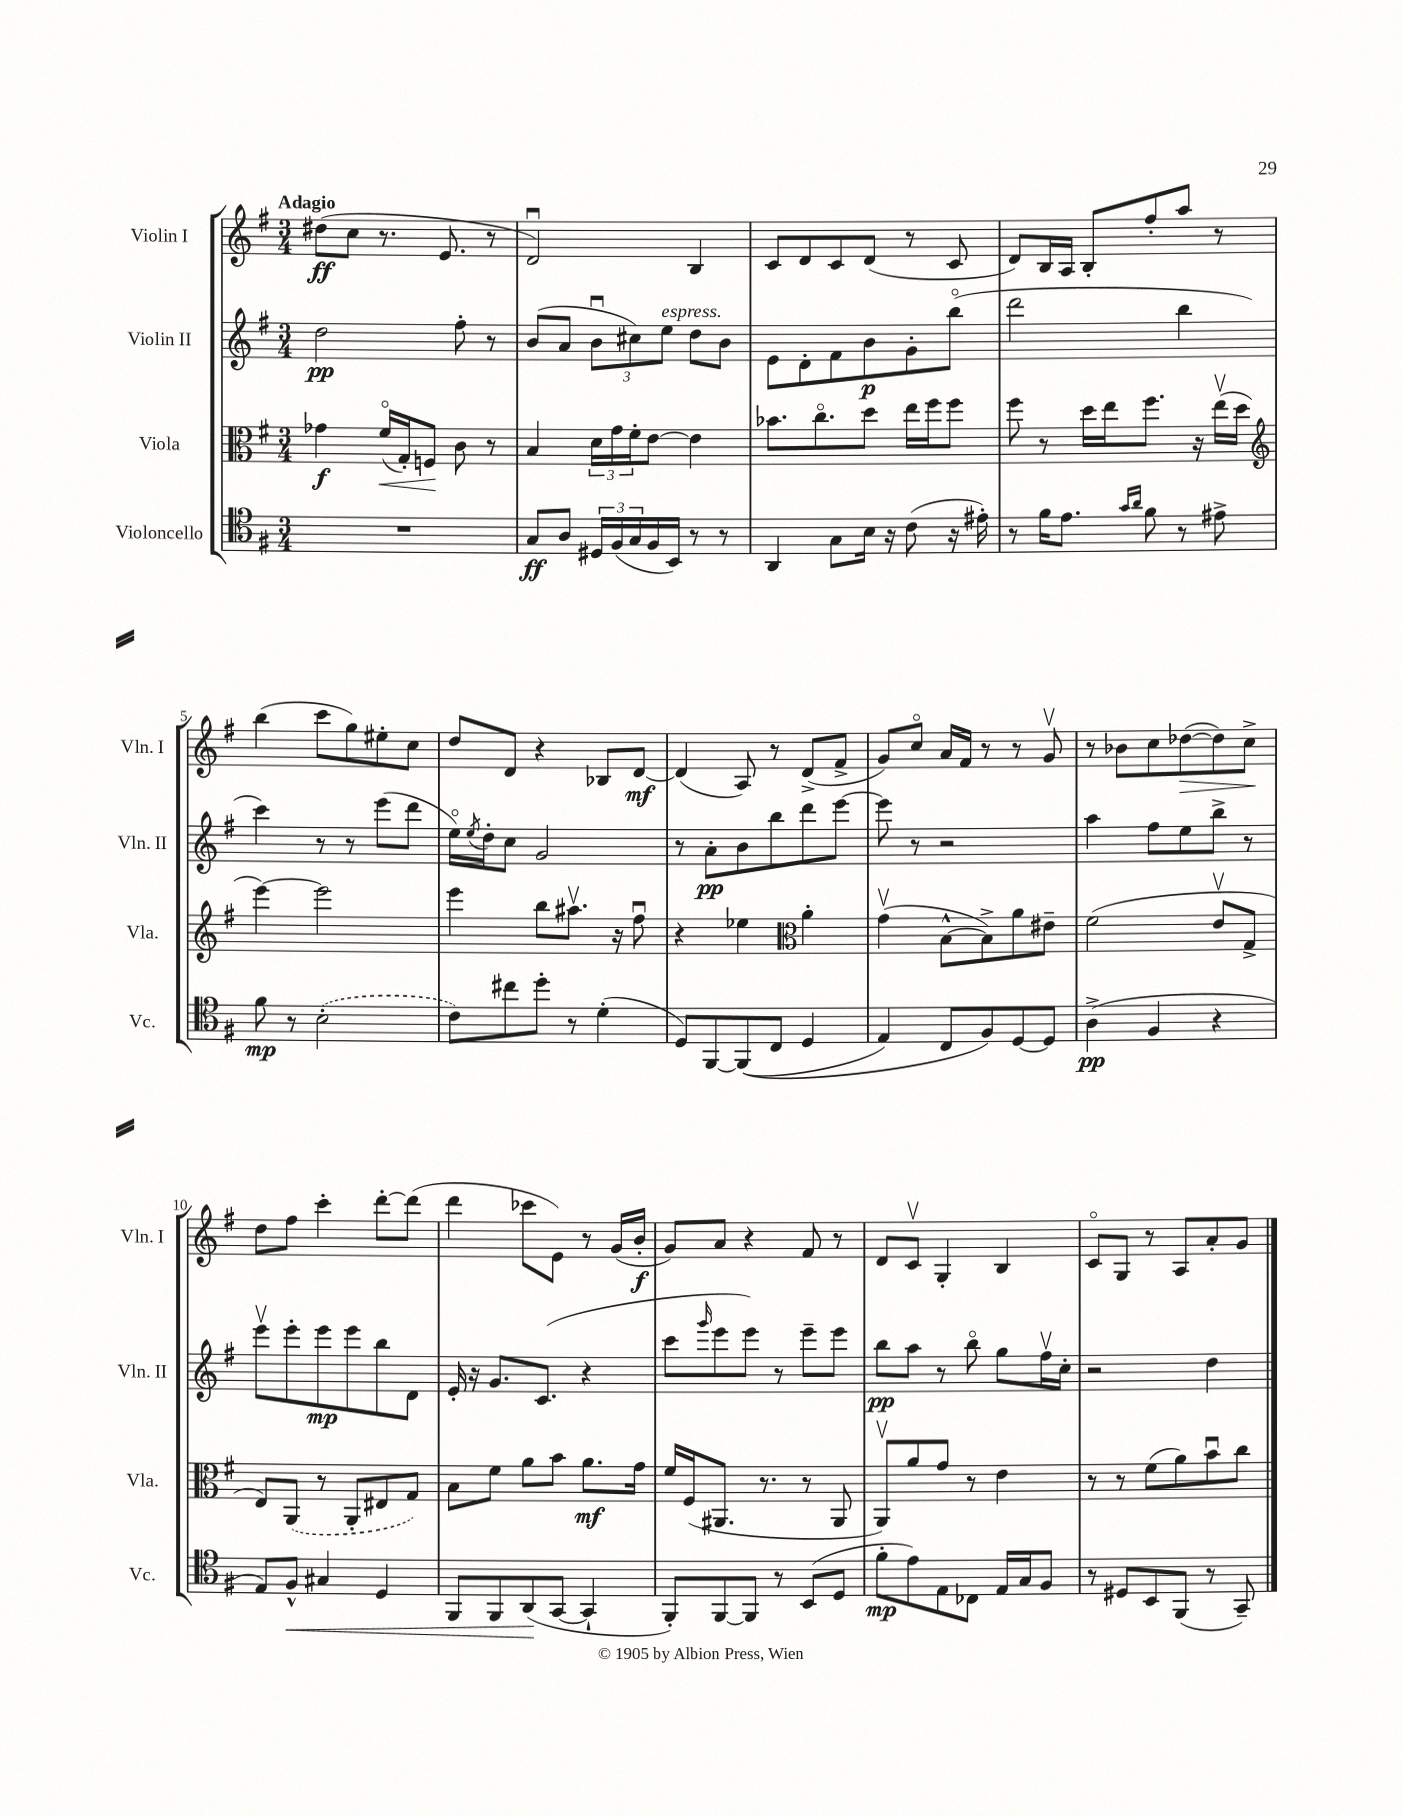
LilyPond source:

<<
\new StaffGroup <<
\new Staff = "s0" \with { instrumentName = "Violin I" shortInstrumentName = "Vln. I" } {
    \clef treble \key g \major \numericTimeSignature \time 3/4 \tempo "Adagio"
    dis''8\ff( c''8 r8. e'8. r8 |
    d'2\downbow) b4 |
    c'8 d'8 c'8 d'8( r8 c'8 |
    d'8) b16 a16 b8-. fis''8-. a''8 r8 |
    b''4( c'''8 g''8) eis''8-. c''8 |
    d''8 d'8 r4 bes8 d'8~\mf |
    d'4( a8) r8 d'8->( fis'8-> |
    g'8) c''8\flageolet a'16 fis'16 r8 r8 g'8\upbow |
    r8 bes'8 c''8 des''8~\>( des''8) c''8->\! |
    d''8 fis''8 c'''4-. d'''8~-. d'''8( |
    d'''4 ces'''8 e'8) r8 g'16( b'16-.\f |
    g'8) a'8 r4 fis'8 r8 |
    d'8 c'8\upbow g4-. b4 |
    c'8\flageolet g8 r8 a8 a'8-. g'8 \bar "|." |
}
\new Staff = "s1" \with { instrumentName = "Violin II" shortInstrumentName = "Vln. II" } {
    \clef treble \key g \major \numericTimeSignature \time 3/4
    d''2\pp fis''8-. r8 |
    b'8( a'8 \tuplet 3/2 { b'8\downbow cis''8) e''8^\markup { \italic "espress." } } d''8 b'8 |
    e'8 d'8-. fis'8 b'8\p g'8-. b''8\flageolet( |
    d'''2 b''4 |
    c'''4) r8 r8 e'''8( d'''8 |
    e''16\flageolet) \acciaccatura { e''8 } d''16-. c''8 g'2 |
    r8 a'8-.\pp b'8 b''8 d'''8 e'''8~ |
    e'''8 r8 r2 |
    a''4 fis''8 e''8 b''8-> r8 |
    e'''8\upbow e'''8-. e'''8\mp e'''8 b''8 d'8 |
    e'16-. r16 g'8. c'8.( r4 |
    c'''8 \grace { g'''16 } e'''8 e'''8) r8 e'''8-- e'''8 |
    b''8\pp a''8 r8 b''8\flageolet g''8 fis''16\upbow c''16-. |
    r2 d''4 \bar "|." |
}
\new Staff = "s2" \with { instrumentName = "Viola" shortInstrumentName = "Vla." } {
    \clef alto \key g \major \numericTimeSignature \time 3/4
    ges'4\f fis'16\flageolet\<( g16-.) f8\! c'8 r8 |
    b4 \tuplet 3/2 { d'16 g'16 fis'16-. } e'8~ e'4 |
    bes'8. c''8.\flageolet d''8 e''16 fis''16 fis''8 |
    fis''8 r8 d''16 e''16 fis''8. r16 e''16\upbow( d''16 |
    \clef treble e'''4~) e'''2 |
    e'''4 b''8 ais''8.\upbow r16 fis''8\downbow |
    r4 ees''4 \clef alto a'4-. |
    g'4\upbow( b8~-^ b8->) a'8 eis'8-- |
    fis'2( e'8\upbow g8-> |
    e8) \once \slurDashed a,8( r8 a,8-. eis8 g8) |
    b8 fis'8 a'8 b'8 a'8.\mf g'16 |
    fis'16 fis16( ais,8. r8. r8 ais,8 |
    a,8\upbow) a'8 g'8 r8 e'4 |
    r8 r8 fis'8( a'8) b'8\downbow c''8 \bar "|." |
}
\new Staff = "s3" \with { instrumentName = "Violoncello" shortInstrumentName = "Vc." } {
    \clef tenor \key g \major \numericTimeSignature \time 3/4
    R2. |
    g8\ff a8 \tuplet 3/2 { dis16 fis16( g16 } fis16 b,16) r8 r8 |
    a,4 g8 b16 r16 c'8( r16 eis'16-.) |
    r8 fis'16 e'8. \grace { g'16 a'16 } fis'8 r8 eis'8-> |
    fis'8\mp r8 \once \slurDashed b2-.( |
    c'8) cis''8 d''8-. r8 d'4-.( |
    d8) fis,8~ fis,8(\( c8 d4 |
    e4) c8 fis8\) d8~ d8 |
    a4->\pp( fis4 r4 |
    e8) fis8-^\< gis4 d4 |
    fis,8 fis,8 a,8\!( g,8~ g,4-! |
    fis,8-.) fis,8~ fis,8 r8 b,8( d8 |
    fis'8-.\mp e'8) e8 ces8 e16 g16 fis8 |
    r8 dis8 b,8 fis,8( r8 g,8--) \bar "|." |
}
>>
>>
